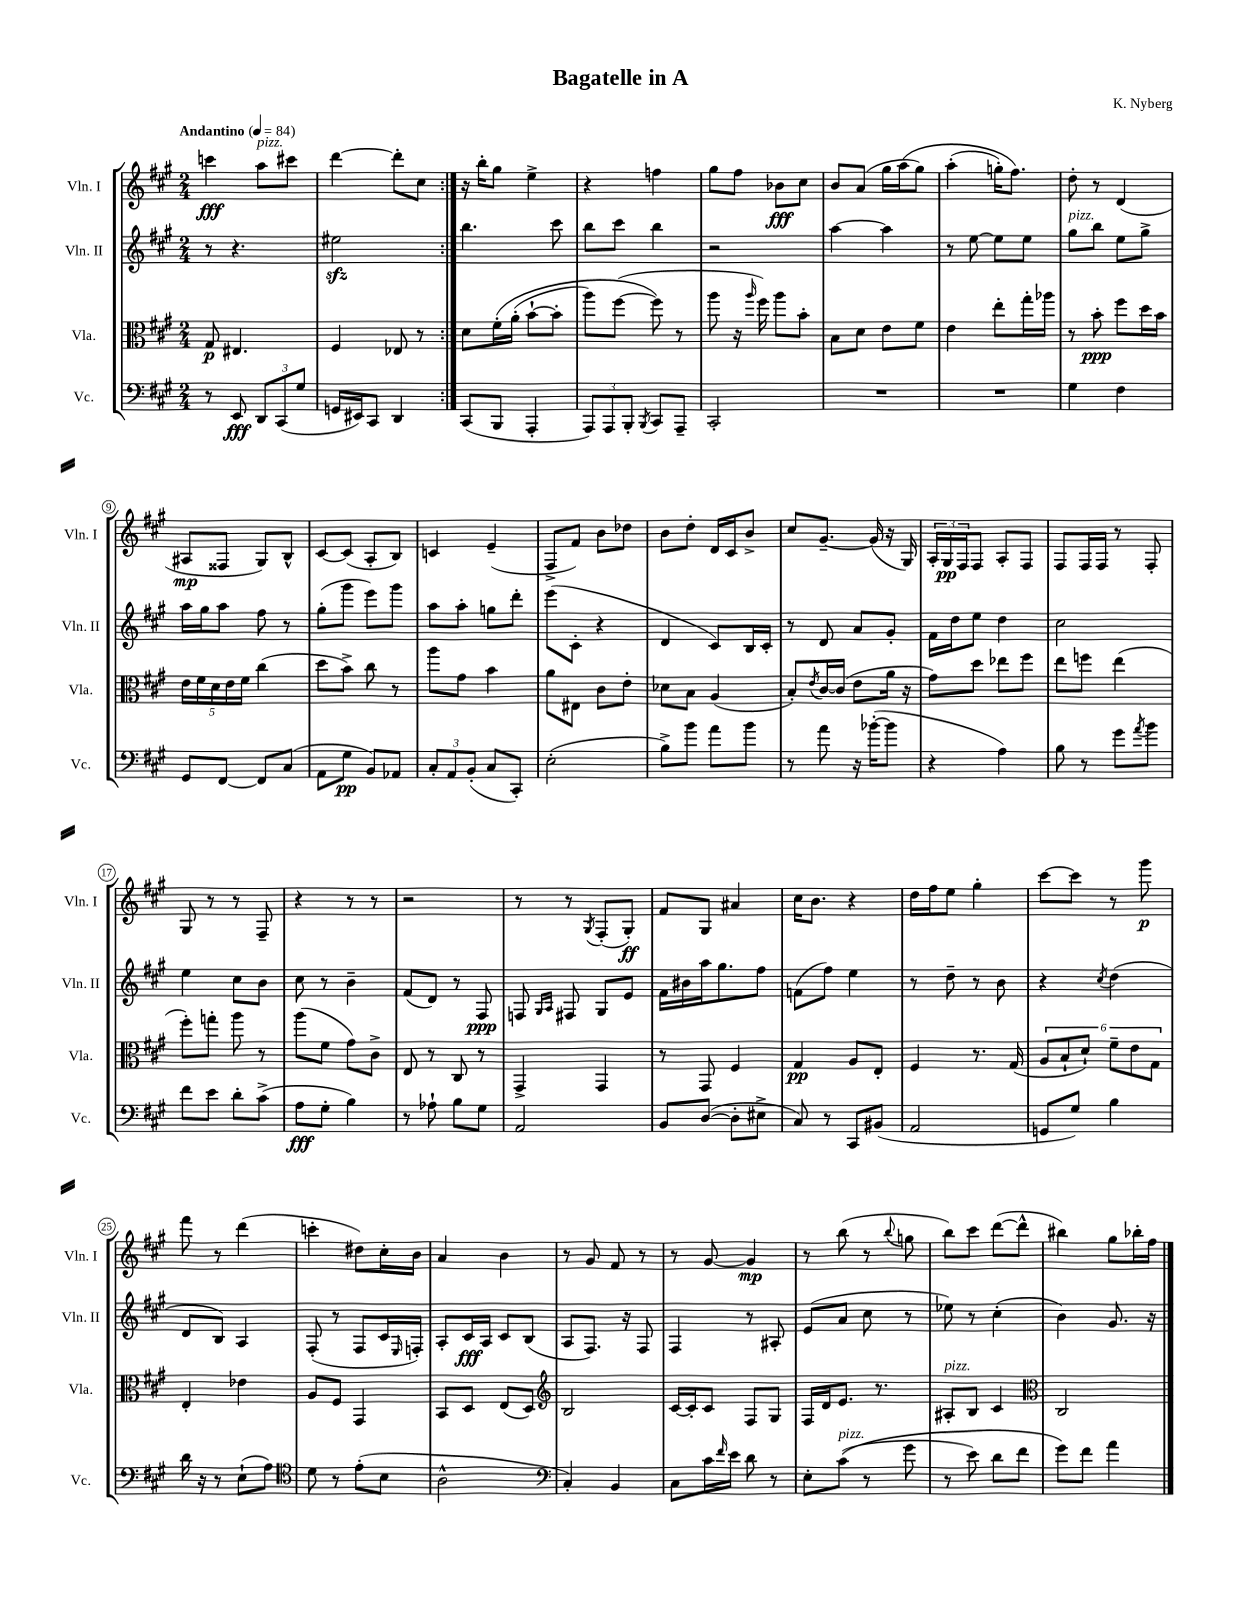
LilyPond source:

\header { title = "Bagatelle in A" composer = "K. Nyberg" }
<<
\new StaffGroup <<
\new Staff = "s0" \with { instrumentName = "Vln. I" shortInstrumentName = "Vln. I" } {
    \clef treble \key a \major \numericTimeSignature \time 2/4 \tempo "Andantino" 4 = 84
    \repeat volta 2 { c'''4\fff a''8^\markup { \italic "pizz." } cis'''8 |
    d'''4~ d'''8-. cis''8 | }
    r16 b''16-. gis''8 e''4-> |
    r4 f''4 |
    gis''8 fis''8 bes'8\fff cis''8 |
    b'8 a'8( gis''16 a''16\( gis''8) |
    a''4-.( g''16-.) fis''8.\) |
    d''8-. r8 d'4( |
    ais8\mp fisis8 gis8) b8-^ |
    cis'8~ cis'8( a8-. b8) |
    c'4 e'4--( |
    fis8-> fis'8) b'8 des''8 |
    b'8 d''8-. d'16 cis'16 b'8-> |
    cis''8 gis'8.~-- gis'16( r16 gis16) |
    \tuplet 3/2 { a16-. gis16\pp fis16 } fis8 a8-. fis8 |
    fis8 fis16 fis16 r8 fis8-. |
    gis8 r8 r8 fis8-- |
    r4 r8 r8 |
    r2 |
    r8 r8 \acciaccatura { gis8 } fis8-.( gis8-.\ff) |
    fis'8 gis8 ais'4 |
    cis''16 b'8. r4 |
    d''16 fis''16 e''8 gis''4-. |
    cis'''8~ cis'''8 r8 gis'''8\p |
    fis'''8 r8 d'''4( |
    c'''4-. dis''8) cis''16-. b'16 |
    a'4 b'4 |
    r8 gis'8 fis'8 r8 |
    r8 gis'8~ gis'4\mp |
    r8 b''8( r8 \appoggiatura { b''8 } g''8 |
    b''8) cis'''8 d'''8~( d'''8-^ |
    bis''4) gis''8 bes''16-. fis''16 \bar "|." |
}
\new Staff = "s1" \with { instrumentName = "Vln. II" shortInstrumentName = "Vln. II" } {
    \clef treble \key a \major \numericTimeSignature \time 2/4
    \repeat volta 2 { r8 r4. |
    eis''2\sfz | }
    b''4. cis'''8 |
    b''8 cis'''8 b''4 |
    r2 |
    a''4~ a''4 |
    r8 e''8~ e''8 e''8 |
    gis''8^\markup { \italic "pizz." } b''8 e''8 gis''8-> |
    a''16 gis''16 a''8 fis''8 r8 |
    gis''8-.( gis'''8 e'''8) gis'''8 |
    a''8 a''8-. g''8 d'''8-. |
    e'''8( cis'8-. r4 |
    d'4 cis'8) b16 cis'16-. |
    r8 d'8 a'8 gis'8-. |
    fis'16 d''16 e''8 d''4 |
    cis''2 |
    e''4 cis''8 b'8 |
    cis''8 r8 b'4-- |
    fis'8( d'8) r8 fis8\ppp |
    f8 \grace { gis16 a16 } fis8 gis8 e'8 |
    fis'16 bis'16 a''16 gis''8. fis''8 |
    f'8( fis''8) e''4 |
    r8 d''8-- r8 b'8 |
    r4 \acciaccatura { cis''8 } d''4( |
    d'8 b8) a4 |
    fis8-.( r8 fis8 cis'16 \grace { e16 } f16-.) |
    a8-. cis'16\fff a16 cis'8 b8( |
    a8 fis8.) r16 fis8 |
    fis4 r8 ais8-. |
    e'8( a'8 cis''8 r8 |
    ees''8) r8 cis''4-.( |
    b'4) gis'8. r16 \bar "|." |
}
\new Staff = "s2" \with { instrumentName = "Vla." shortInstrumentName = "Vla." } {
    \clef alto \key a \major \numericTimeSignature \time 2/4
    \repeat volta 2 { gis8\p eis4. |
    fis4 ees8 r8 | }
    d'8 fis'16-.\( a'16-.( b'8~-! b'8-. |
    a''8) fis''8~( fis''8\) r8 |
    a''8 r16 \grace { a''16 } fis''16) a''8 b'8-. |
    b8 d'8 e'8 fis'8 |
    e'4 e''8-. gis''16-. aes''16 |
    r8 b'8-.\ppp fis''8 d''16 b'16 |
    \tuplet 5/4 { e'16 fis'16 d'16 e'16 fis'16 } cis''4( |
    d''8 b'8->) cis''8 r8 |
    a''8 gis'8 b'4 |
    a'8 eis8 cis'8 e'8-. |
    des'8 b8 a4( |
    b8-.) \acciaccatura { e'8 } cis'16~ cis'16( e'8 a'16 r16 |
    gis'8) d''8 ees''8 fis''8 |
    e''8 f''8 e''4( |
    fis''8-.) g''8-. a''8 r8 |
    a''8( fis'8 gis'8) cis'8-> |
    e8 r8 cis8 r8 |
    gis,4-> gis,4 |
    r8 gis,8 fis4 |
    gis4\pp a8 e8-. |
    fis4 r8. gis16( |
    \tuplet 6/4 { a8 b8-! d'8-!) fis'8-- e'8 gis8 } |
    e4-. ees'4 |
    a8 fis8 gis,4 |
    b,8 d8 e8( d8) |
    \clef treble b2 |
    cis'16~ cis'16-. cis'8 fis8 gis8 |
    fis16 d'16 e'8. r8. |
    ais8-.^\markup { \italic "pizz." } b8 cis'4 |
    \clef alto cis2 \bar "|." |
}
\new Staff = "s3" \with { instrumentName = "Vc." shortInstrumentName = "Vc." } {
    \clef bass \key a \major \numericTimeSignature \time 2/4
    \repeat volta 2 { r8 e,8\fff \tuplet 3/2 { d,8 cis,8( gis8 } |
    g,16 eis,16) cis,8 d,4 | }
    cis,8( b,,8 a,,4-. |
    \tuplet 3/2 { a,,8) a,,8 b,,8-. } \acciaccatura { b,,8 } cis,8 a,,8-- |
    cis,2-. |
    R2 |
    R2 |
    gis4 fis4 |
    gis,8 fis,8~ fis,8 cis8( |
    a,8 gis8\pp b,8) aes,8 |
    \tuplet 3/2 { cis8-. a,8 b,8-.( } cis8 cis,8-.) |
    e2-.( |
    b8->) b'8 a'8 b'8 |
    r8 a'8 r16 bes'16~-.( bes'8 |
    r4 a4) |
    b8 r8 gis'8 \acciaccatura { a'8 } b'8 |
    fis'8 e'8 d'8-. cis'8->( |
    a8\fff gis8-. b4) |
    r8 aes8-! b8 gis8 |
    a,2 |
    b,8 d8~( d8-. eis8-> |
    cis8) r8 cis,8 bis,8( |
    a,2 |
    g,8 gis8) b4 |
    d'16 r16 r8 e8-!( a8) |
    \clef tenor d'8 r8 e'8-.( b8 |
    a2-^ |
    \clef bass cis4-.) b,4 |
    cis8 cis'16 \grace { fis'16 } e'16 d'8 r8 |
    e8-. cis'8^\markup { \italic "pizz." }(\( r8 gis'8 |
    r8 e'8) d'8 fis'8 |
    gis'8\) fis'8 a'4 \bar "|." |
}
>>
>>
\layout { \context { \Score \override BarNumber.stencil = #(make-stencil-circler 0.1 0.3 ly:text-interface::print) } }
